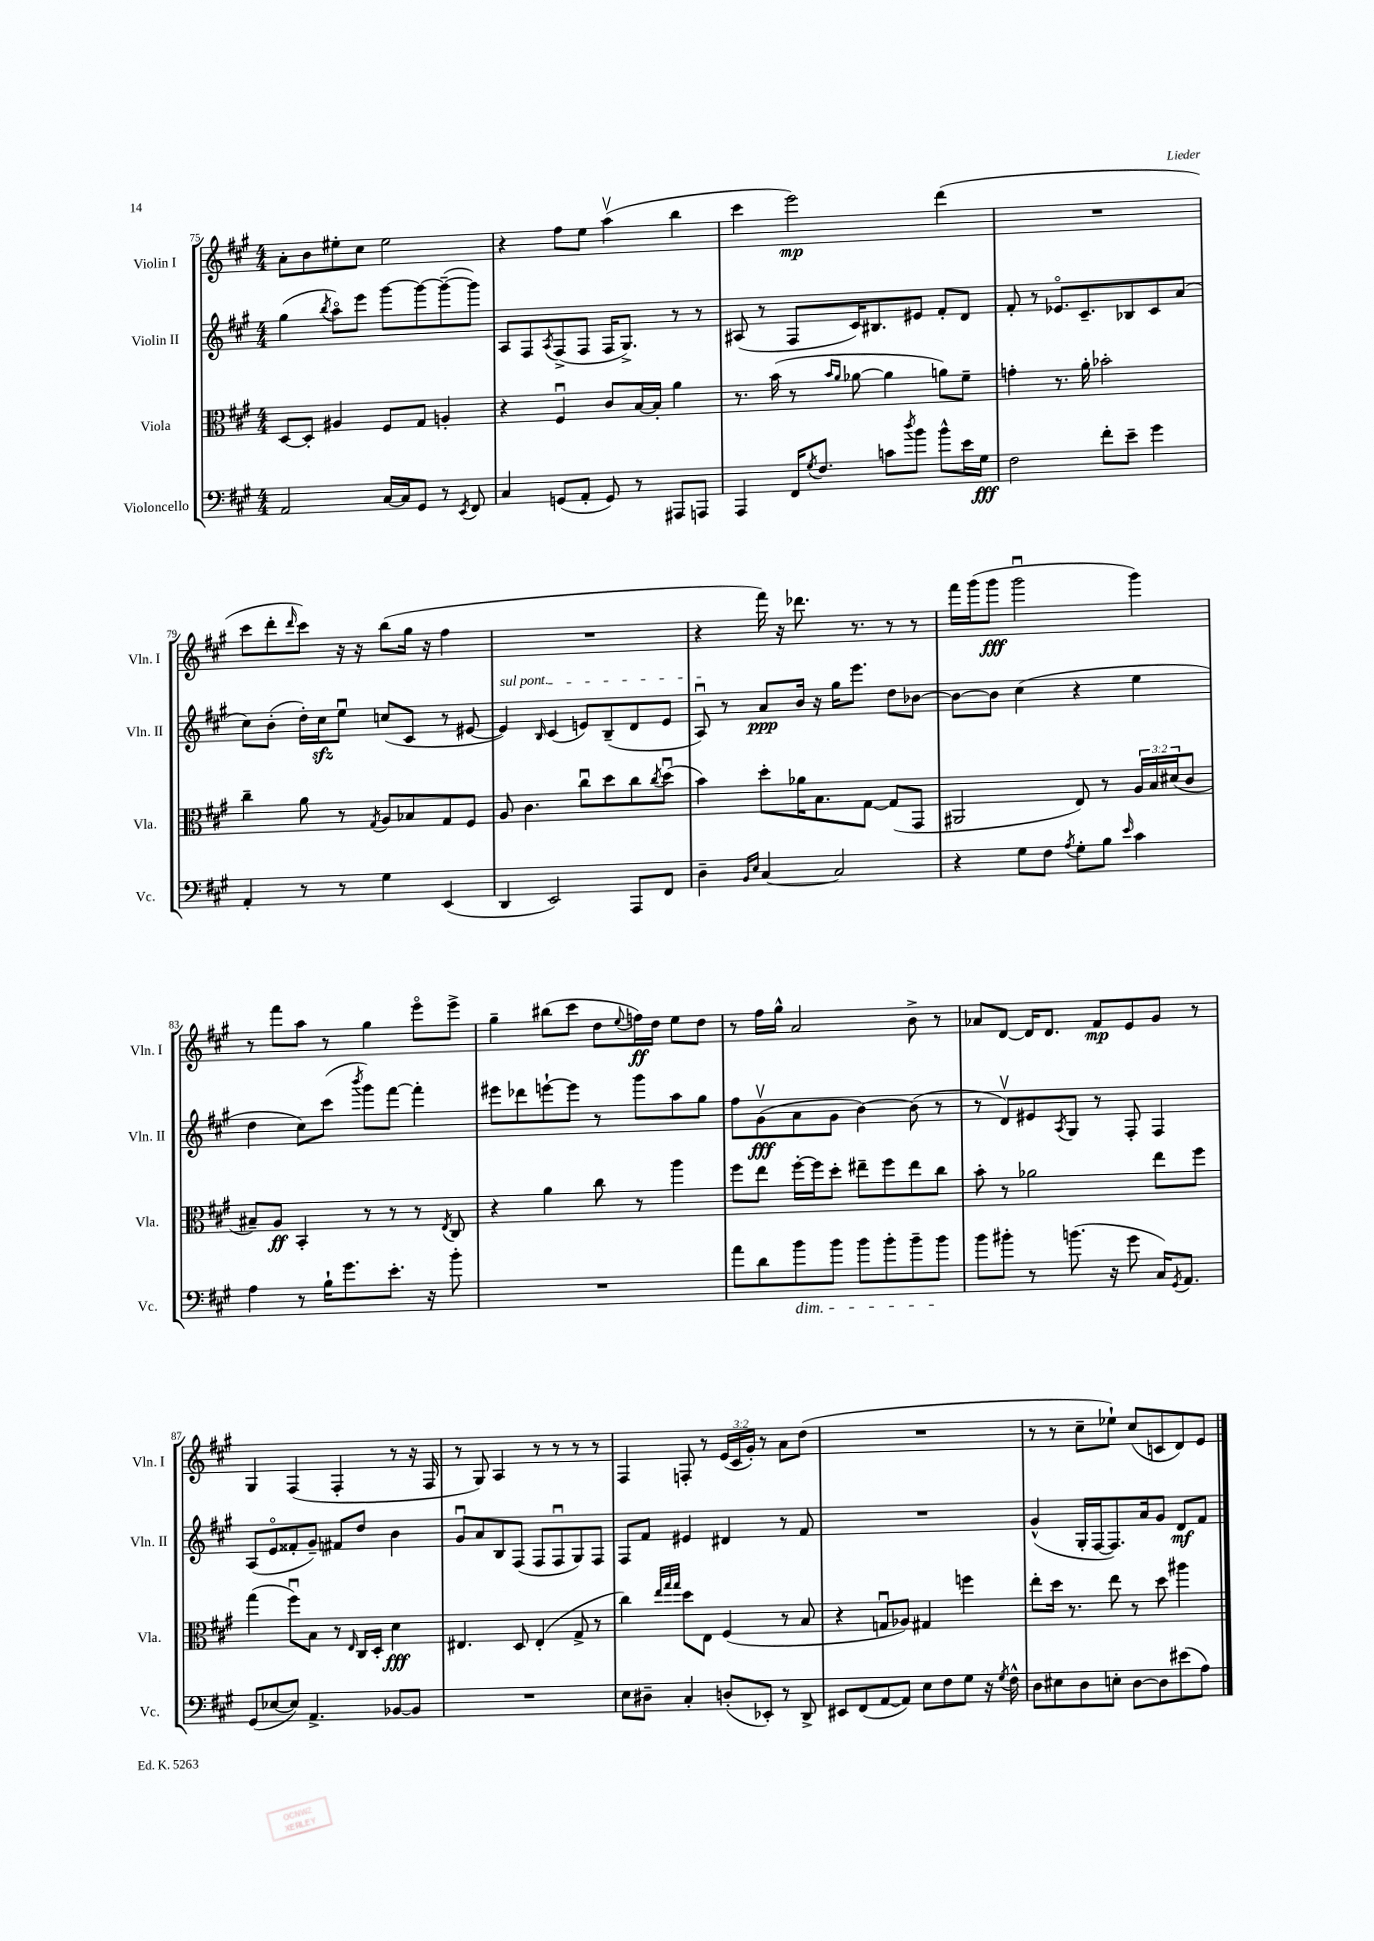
<<
\new StaffGroup <<
\new Staff = "s0" \with { instrumentName = "Violin I" shortInstrumentName = "Vln. I" } {
    \clef treble \key a \major \numericTimeSignature \time 4/4 \override Staff.TupletNumber.text = #tuplet-number::calc-fraction-text
    a'8-. b'8 eis''8-. cis''8 eis''2 |
    r4 fis''8 e''8 a''4\upbow( b''4 |
    cis'''4 e'''2\mp) d'''4( |
    R1 |
    cis'''8 d'''8-. \grace { d'''16 } cis'''8) r16 r16 b''8( gis''16 r16 fis''4 |
    R1 |
    r4 fis'''16) r16 des'''8. r8. r8 r8 |
    fis'''16 gis'''16( gis'''8\fff gis'''2\downbow gis'''4) |
    r8 fis'''8 a''8 r8 gis''4 e'''8\flageolet e'''8-> |
    gis''4-- bis''8( cis'''8 d''8 \appoggiatura { e''8 } f''16\ff) d''16 e''8 d''8 |
    r8 fis''16 gis''16-^ a'2 b'8-> r8 |
    aes'8 d'8~ d'16 d'8. fis'8\mp e'8 gis'8 r8 |
    gis4 fis4( fis4-. r8 r16 fis16 |
    r8 gis8) a4 r8 r8 r8 r8 |
    fis4 f8-. r8 \tuplet 3/2 { e'16( cis'16 gis'16-.) } r8 a'8 d''8( |
    R1 |
    r8 r8 cis''8-- ees''8-!) cis''8( c'8 d'8) e'8 \bar "|." |
}
\new Staff = "s1" \with { instrumentName = "Violin II" shortInstrumentName = "Vln. II" } {
    \clef treble \key a \major \numericTimeSignature \time 4/4
    gis''4( \acciaccatura { b''8 } a''8\flageolet) e'''8 gis'''8~ gis'''8~ gis'''8~--( gis'''8) |
    a8 fis8 \acciaccatura { a8 } fis8->( fis8 fis16 gis8.->) r8 r8 |
    ais8( r8 fis8 cis'16) bis8. eis'8 fis'8-. d'8 |
    fis'8-. r8 ees'8.\flageolet cis'8.-- bes8 cis'8 a'8( |
    cis''8) b'8-.( d''16-.) cis''16\sfz e''8\downbow c''8( cis'8 r8 eis'8~ |
    \once \override TextSpanner.bound-details.left.text = \markup { \italic "sul pont." } eis'4\startTextSpan) \grace { b16 } cis'4( e'8) b8--( d'8 e'8 |
    a8\downbow\stopTextSpan) r8 a'8\ppp b'16 r16 gis''16 e'''8. d''8 bes'8~ |
    bes'8~ bes'8 cis''4( r4 e''4 |
    d''4 cis''8) cis'''8( \acciaccatura { b'''8 } gis'''8) fis'''8~ fis'''4-. |
    eis'''8 des'''8 e'''8~-! e'''8 r8 gis'''8 a''8 gis''8 |
    fis''8 gis'8\upbow\fff( a'8 gis'8 b'4~) b'8( r8 |
    r8 d'8\upbow) eis'8 \acciaccatura { a8 } gis8 r8 fis8-. fis4 |
    a8( e'8\flageolet fisis'8-. gis'8--) fis'8 d''8 b'4 |
    gis'8\downbow a'8 b8 fis8( fis8 fis8\downbow gis8) fis8 |
    fis8 fis'8 eis'4 dis'4 r8 fis'8 |
    R1 |
    gis'4-^( gis16-. fis16~ fis8.) a'16 gis'8 d'8\mf fis'8 \bar "|." |
}
\new Staff = "s2" \with { instrumentName = "Viola" shortInstrumentName = "Vla." } {
    \clef alto \key a \major \numericTimeSignature \time 4/4 \override Staff.TupletNumber.text = #tuplet-number::calc-fraction-text
    d8~ d8-. ais4 fis8 gis8 a4-. |
    r4 fis4\downbow cis'8 b16~ b16-. a'4 |
    r8. b'16( r8 \grace { b'16 a'16 } aes'8~ aes'4 a'8) fis'8-- |
    g'4-. r8. a'16-. bes'2-. |
    cis''4-- a'8 r8 \acciaccatura { gis8 } a8 bes8 gis8 fis8 |
    a8 cis'4. cis''8\downbow d''8 cis''8 \acciaccatura { cis''8 } d''8\downbow( |
    b'4) d''8-. aes'16 b8. gis8~ gis8( gis,8 |
    ais,2 e8) r8 \tuplet 3/2 { a16 b16 dis'16( } cis'8 |
    bis8--) a8\ff b,4-. r8 r8 r8 \acciaccatura { e8 } cis8 |
    r4 a'4 cis''8 r8 a''4 |
    fis''8 e''8 fis''16~-. fis''16 d''8-. eis''8-- fis''8 eis''8 cis''8 |
    b'8-. r8 aes'2 e''8 fis''8 |
    gis''4( fis''8\downbow) b8 r8 \grace { e16 } cis16 d16-. d'4\fff |
    eis4. d8 eis4-.( gis8-> r8 |
    cis''4) \grace { e''32 gis''32 gis''32 } d''8 e8 fis4( r8 b8 |
    r4 g8\downbow aes8) gis4 f''4 |
    e''8-. d''16 r8. e''8 r8 d''8 ais''4 \bar "|." |
}
\new Staff = "s3" \with { instrumentName = "Violoncello" shortInstrumentName = "Vc." } {
    \clef bass \key a \major \numericTimeSignature \time 4/4
    a,2 cis16~ cis16 gis,8 r8 \acciaccatura { e,8 } fis,8 |
    cis4 g,8( a,8-. g,8) r8 ais,,8 a,,8 |
    a,,4 fis,16 \acciaccatura { gis8 } fis8. c'8 \acciaccatura { d''8 } b'8 b'8-^ e'16 gis16\fff |
    fis2 fis'8-. e'8-- gis'4 |
    a,4-. r8 r8 gis4 e,4( |
    d,4 e,2) a,,8 fis,8 |
    d4-- \grace { b,16 e16 } cis4~ cis2 |
    r4 gis8 fis8 \acciaccatura { a8 } gis8-. b8 \grace { e'16 } cis'4 |
    a4 r8 b16-! gis'8. e'8.-. r16 b'8-. |
    R1 |
    a'8 d'8 b'8\dim b'8 b'8 b'8-. b'8-- b'8\! |
    b'8 bis'8-. r8 b'8.( r16 gis'8 cis16) \acciaccatura { gis,8 } a,8. |
    gis,8( ees8~ ees8) a,4.-> bes,8~ bes,8 |
    R1 |
    e8 dis8-- cis4-. d8-.( ees,8-.) r8 d,8-> |
    eis,8 fis,8( a,8~ a,8) e8 fis8 gis8 r16 \acciaccatura { gis8 } fis16-^ |
    d8 eis8 d8 e8-. d8~ d8 eis'8( a8) \bar "|." |
}
>>
>>
\layout { \context { \Score currentBarNumber = #75 } }
